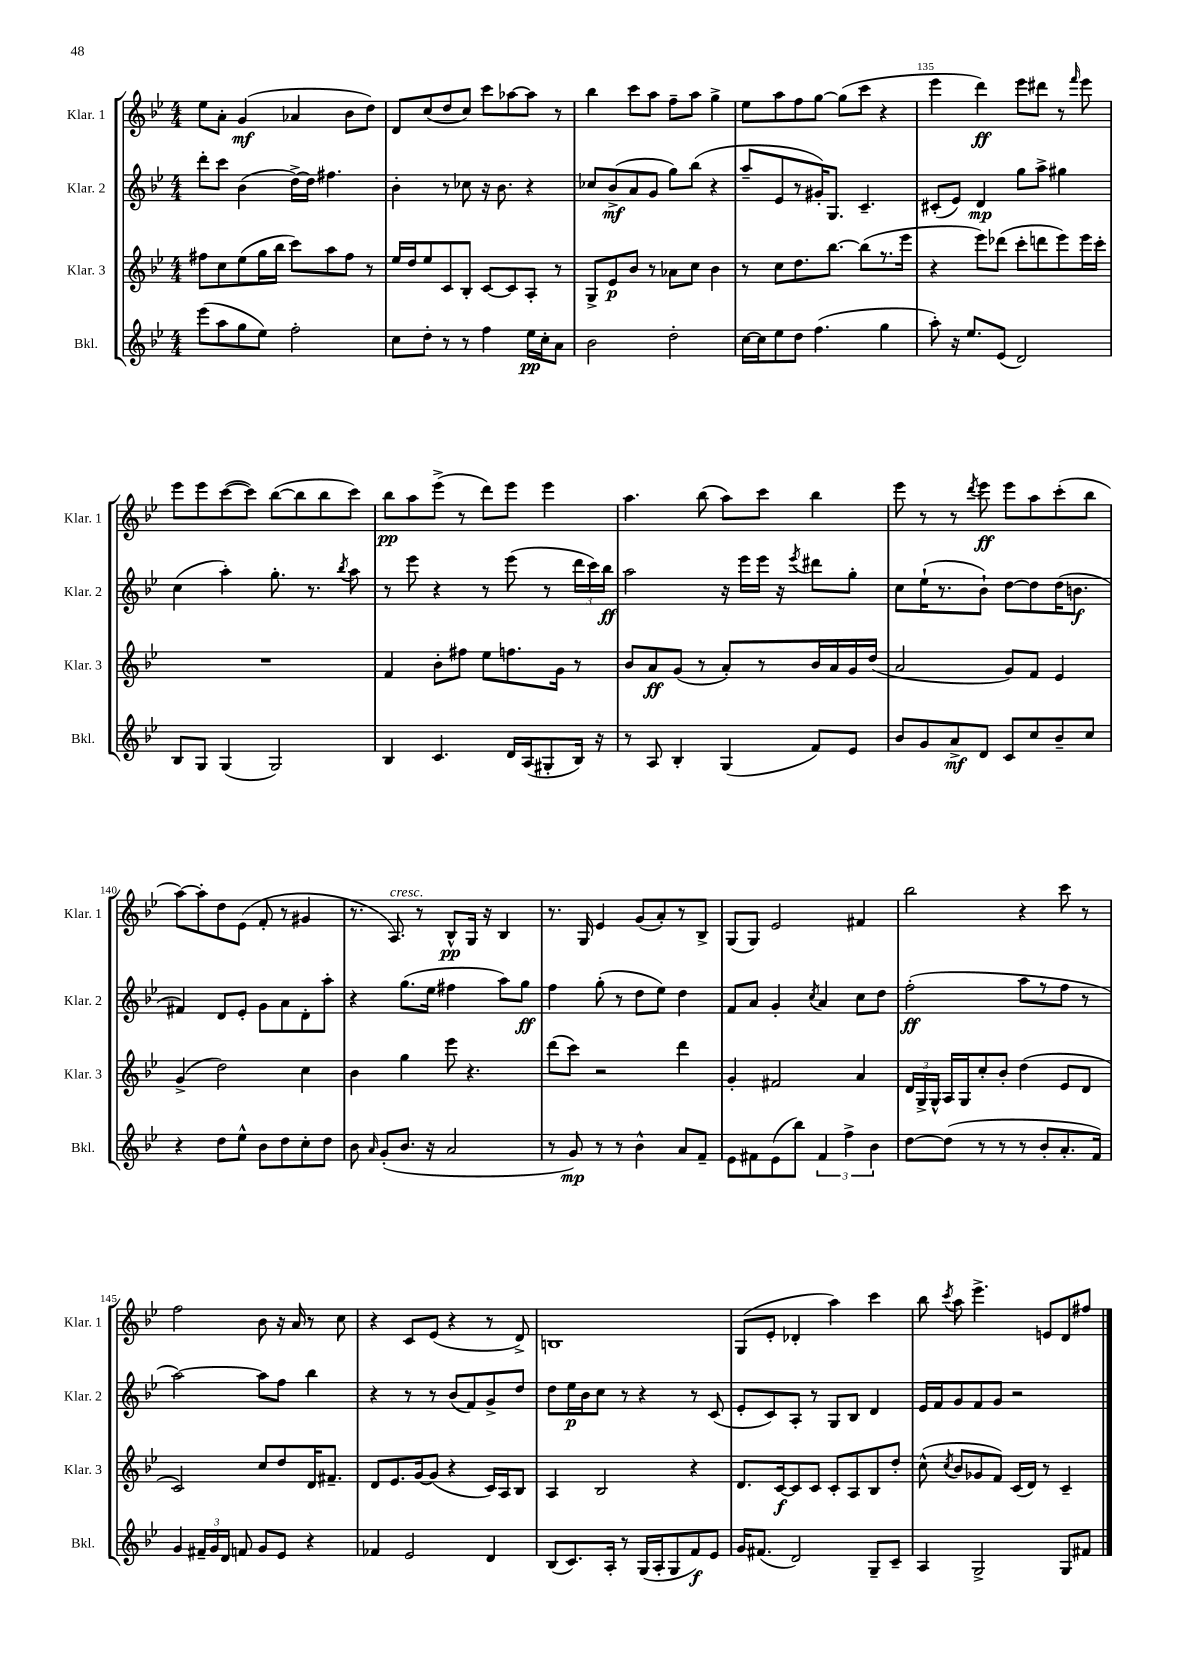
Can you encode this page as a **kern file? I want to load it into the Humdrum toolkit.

**kern	**kern	**kern	**kern
*staff4	*staff3	*staff2	*staff1
*clefG2	*clefG2	*clefG2	*clefG2
*k[b-e-]	*k[b-e-]	*k[b-e-]	*k[b-e-]
*M4/4	*M4/4	*M4/4	*M4/4
(8eee-\L	8ff#\L	8ddd'\L	8ee-\L
8aa\	8cc\	8ccc\J	8a'\J
8gg\	(8ee-\	(4b-\	(4g/
8ee-\J)	16gg\L	.	.
.	16bb-\JJ	.	.
2ff'\	8ccc\L)	[16dd^\LL)	4a-/
.	.	16dd\]JJ	.
.	8aa\	4.ff#\	.
.	8ff#\J	.	8b-\L
.	8r	.	8dd\J)
=	=	=	=
8cc\L	16ee-/LL	4b-'\	8d/L
.	16dd/J	.	.
8dd'\J	8ee-/	.	(8cc/
8r	8c/	8r	8dd/
8r	8B-'/J	8cc-\	8cc/J)
4ff\	[8c/L	16r	8ccc\L
.	.	8.b-\	.
.	8c/]	.	[8aa-\
16ee-\LL	8A'/J	4r	8aa-\]J
16cc'\J	.	.	.
8a\J	8r	.	8r
=	=	=	=
2b-\	8G^/L	8cc-/L	4bb-\
.	8e-/	(8b-^/	.
.	8b-/J	8a/	8ccc\L
.	8r	8g/J	8aa\J
2dd'\	8a-\L	8gg\L)	8ff~\L
.	8cc\J	(8bb-\J	8aa\J
.	4b-\	4r	4gg^\
=	=	=	=
[16cc\LL	8r	8aa~/L	8ee-\L
16cc\]J	.	.	.
8ee-\	8cc\L	8e-/	8aa\
8dd\J	8.dd\	8r	8ff\
(4.ff\	.	16g#'/K)	[8gg\J
.	[8.bb-\J	8.G/J	.
.	.	.	(8gg\]L
.	(8bb-\]L	4.c~/	8ccc\J
4gg\	8.r	.	4r
.	16eee-\Jk	.	.
=	=	=	=
8aa'\)	4r	(8c#'/L	4eee-\
16r	.	8e-/J)	.
8.ee-/L	.	.	.
.	8eee-\L)	4d/	4ddd\)
(8e-/J	(8ddd-\J	.	.
2d/)	8ccc'\L	8gg\L	8eee-\L
.	8ddd\	8aa^\J	8ddd#\J
.	8eee-\)	4gg#\	8r
.	.	.	16qqfff/
.	16eee-\L	.	8eee-\
.	16ccc'\JJ	.	.
=	=	=	=
8B-/L	1r	(4cc\	8eee-\L
8G/J	.	.	8eee-\
(4G/	.	4aa'\)	([8ccc\
.	.	.	8ccc\]J)
2G/)	.	8.gg'\	([8bb-\L
.	.	.	8bb-\]
.	.	8.r	.
.	.	.	8bb-\
.	.	8qbb-/	.
.	.	8aa\	8ccc\J)
=	=	=	=
4B-/	4f/	8r	8bb-\L
.	.	8eee-\	8aa\
4.c/	8b-'\L	4r	(8eee-^\J
.	8ff#\J	.	8r
.	8ee-\L	8r	8ddd\L)
16d/LL	8.ff\	(8eee-\	8eee-\J
(16A/J	.	.	.
8G#'/	.	8r	4eee-\
.	16g\Jk	.	.
16B-/Jk)	8r	24ddd\LL	.
.	.	24ccc\)	.
16r	.	.	.
.	.	24bb-\JJ	.
=	=	=	=
8r	8b-/L	2aa\	4.aa\
8A/	8a/	.	.
4B-'/	(8g/J	.	.
.	8r	.	(8bb-\
(4G/	8a'/L)	16r	8aa\L)
.	.	16eee-\LL	.
.	8r	16eee-\JJ	8ccc\J
.	.	16r	.
.	.	8qeee-/	.
8f/L)	16b-/L	8ddd#\L	4bb-\
.	16a/	.	.
8e-/J	16g/	8gg'\J	.
.	(16dd/JJ	.	.
=	=	=	=
8b-/L	2a/	8cc\L	8eee-\
8g/	.	(16ee-`\K	8r
.	.	8.r	.
8a^/	.	.	8r
.	.	.	8qddd/
8d/J	.	8b-`\J)	8eee-\
8c/L	8g/L)	[8dd\L	8eee-\L
8cc/	8f/J	8dd\]	8aa\
8b-~/	4e-/	(16dd\K	(8ccc'\
.	.	8.b\J	.
8cc/J	.	.	8bb-\J
=	=	=	=
4r	(4g^/	4f#/)	[8aa\L)
.	.	.	8aa'\]
8dd\L	2dd\)	8d/L	8dd\
8ee-^^\J	.	8e-'/J	(8e-\J
8b-\L	.	8g\L	8f'/
8dd\	.	8a\	8r
8cc'\	4cc\	8d'\	4g#/
8dd\J	.	8aa'\J	.
=	=	=	=
8b-\	4b-\	4r	8.r
16qqa/	.	.	.
(8g'/L	.	.	.
.	.	.	8.A/)
8.b-/J	4gg\	(8.gg\L	.
.	.	.	8r
16r	.	16ee-\Jk	.
2a/	8eee-\	4ff#\	8B-^^/L
.	4.r	.	16G/Jk
.	.	.	16r
.	.	8aa\L)	4B-/
.	.	8gg\J	.
=	=	=	=
8r	(8ddd\L	4ff\	8.r
8g/)	8ccc\J)	.	.
.	.	.	16G/
8r	2r	(8gg'\	4e-/
8r	.	8r	.
4b-^^\	.	8dd\L	(8g/L
.	.	8ee-\J)	8a'/)
8a/L	4ddd\	4dd\	8r
8f~/J	.	.	8B-^/J
=	=	=	=
8e-\L	4g'/	8f/L	(8G/L
8f#\	.	8a/J	8G/J)
(8e-\	2f#/	4g'/	2e-/
8bb-\J)	.	.	.
.	.	8qcc/	.
6f#/	.	4a/	.
6ff^\	.	.	.
.	4a/	8cc\L	4f#/
6b-\	.	.	.
.	.	8dd\J	.
=	=	=	=
[8dd\L	24d/LL	(2ff'\	2bb-\
.	24G^/	.	.
.	24G^^/JJ	.	.
(8dd\]J	16A/LL	.	.
.	16G/J	.	.
8r	8cc'/	.	.
8r	8b-'/J	.	.
8r	(4dd\	8aa\L	4r
8b-'/L	.	8r	.
8.a'/	8e-/L	8ff\J	8ccc\
.	8d/J	8r	8r
16f/Jk)	.	.	.
=	=	=	=
4g/	2c/)	[2aa\)	2ff\
24f#~/LL	.	.	.
24g/	.	.	.
24d/JJ	.	.	.
8f/	.	.	.
8g/L	8cc/L	8aa\]L	8b-\
8e-/J	8dd/	8ff\J	16r
.	.	.	16a/
4r	16d/K	4bb-\	8r
.	8.f#~/J	.	.
.	.	.	8cc\
=	=	=	=
4f-/	8d/L	4r	4r
.	8.e-/	.	.
2e-/	.	8r	8c/L
.	[16g/k	.	.
.	(8g/]J	8r	(8e-/J
.	4r	(8b-/L	4r
.	.	8f/)	.
4d/	16c/LL)	8g^/	8r
.	16A/J	.	.
.	8B-/J	8dd/J	8d^/)
=	=	=	=
(8B-/L	4A/	8dd\L	1B
8.c/)	.	16ee-\L	.
.	.	16b-\J	.
.	2B-/	8cc\J	.
16A'/Jk	.	.	.
8r	.	8r	.
(16G/LL	.	4r	.
16A'/J	.	.	.
8G/	.	.	.
8f/)	4r	8r	.
8e-/J	.	(8c/	.
=	=	=	=
16g/LK	8.d/L	8e-'/L	(8G/L
(8.f#/J	.	.	.
.	.	8c/)	8e-'/J
.	[16c/k	.	.
2d/)	8c/]	8A'/J	4d-'/
.	8c/J	8r	.
.	8c'/L	8G/L	4aa\)
.	8A/	8B-/J	.
8G~/L	8B-/	4d/	4ccc\
8c~/J	8dd'/J	.	.
=	=	=	=
4A/	(8cc^^\	16e-/LL	8bb-\
.	.	16f/J	.
.	8qcc/	.	8qccc/
.	8b-/L	8g/	8aa\
2G^/	8g-/	8f/	4.eee-^\
.	8f/J)	8g/J	.
.	(16c/LL	2r	.
.	16d/JJ)	.	.
.	8r	.	8e/L
8G/L	4c~/	.	8d/
8f#/J	.	.	8ff#/J
==	==	==	==
*-	*-	*-	*-
